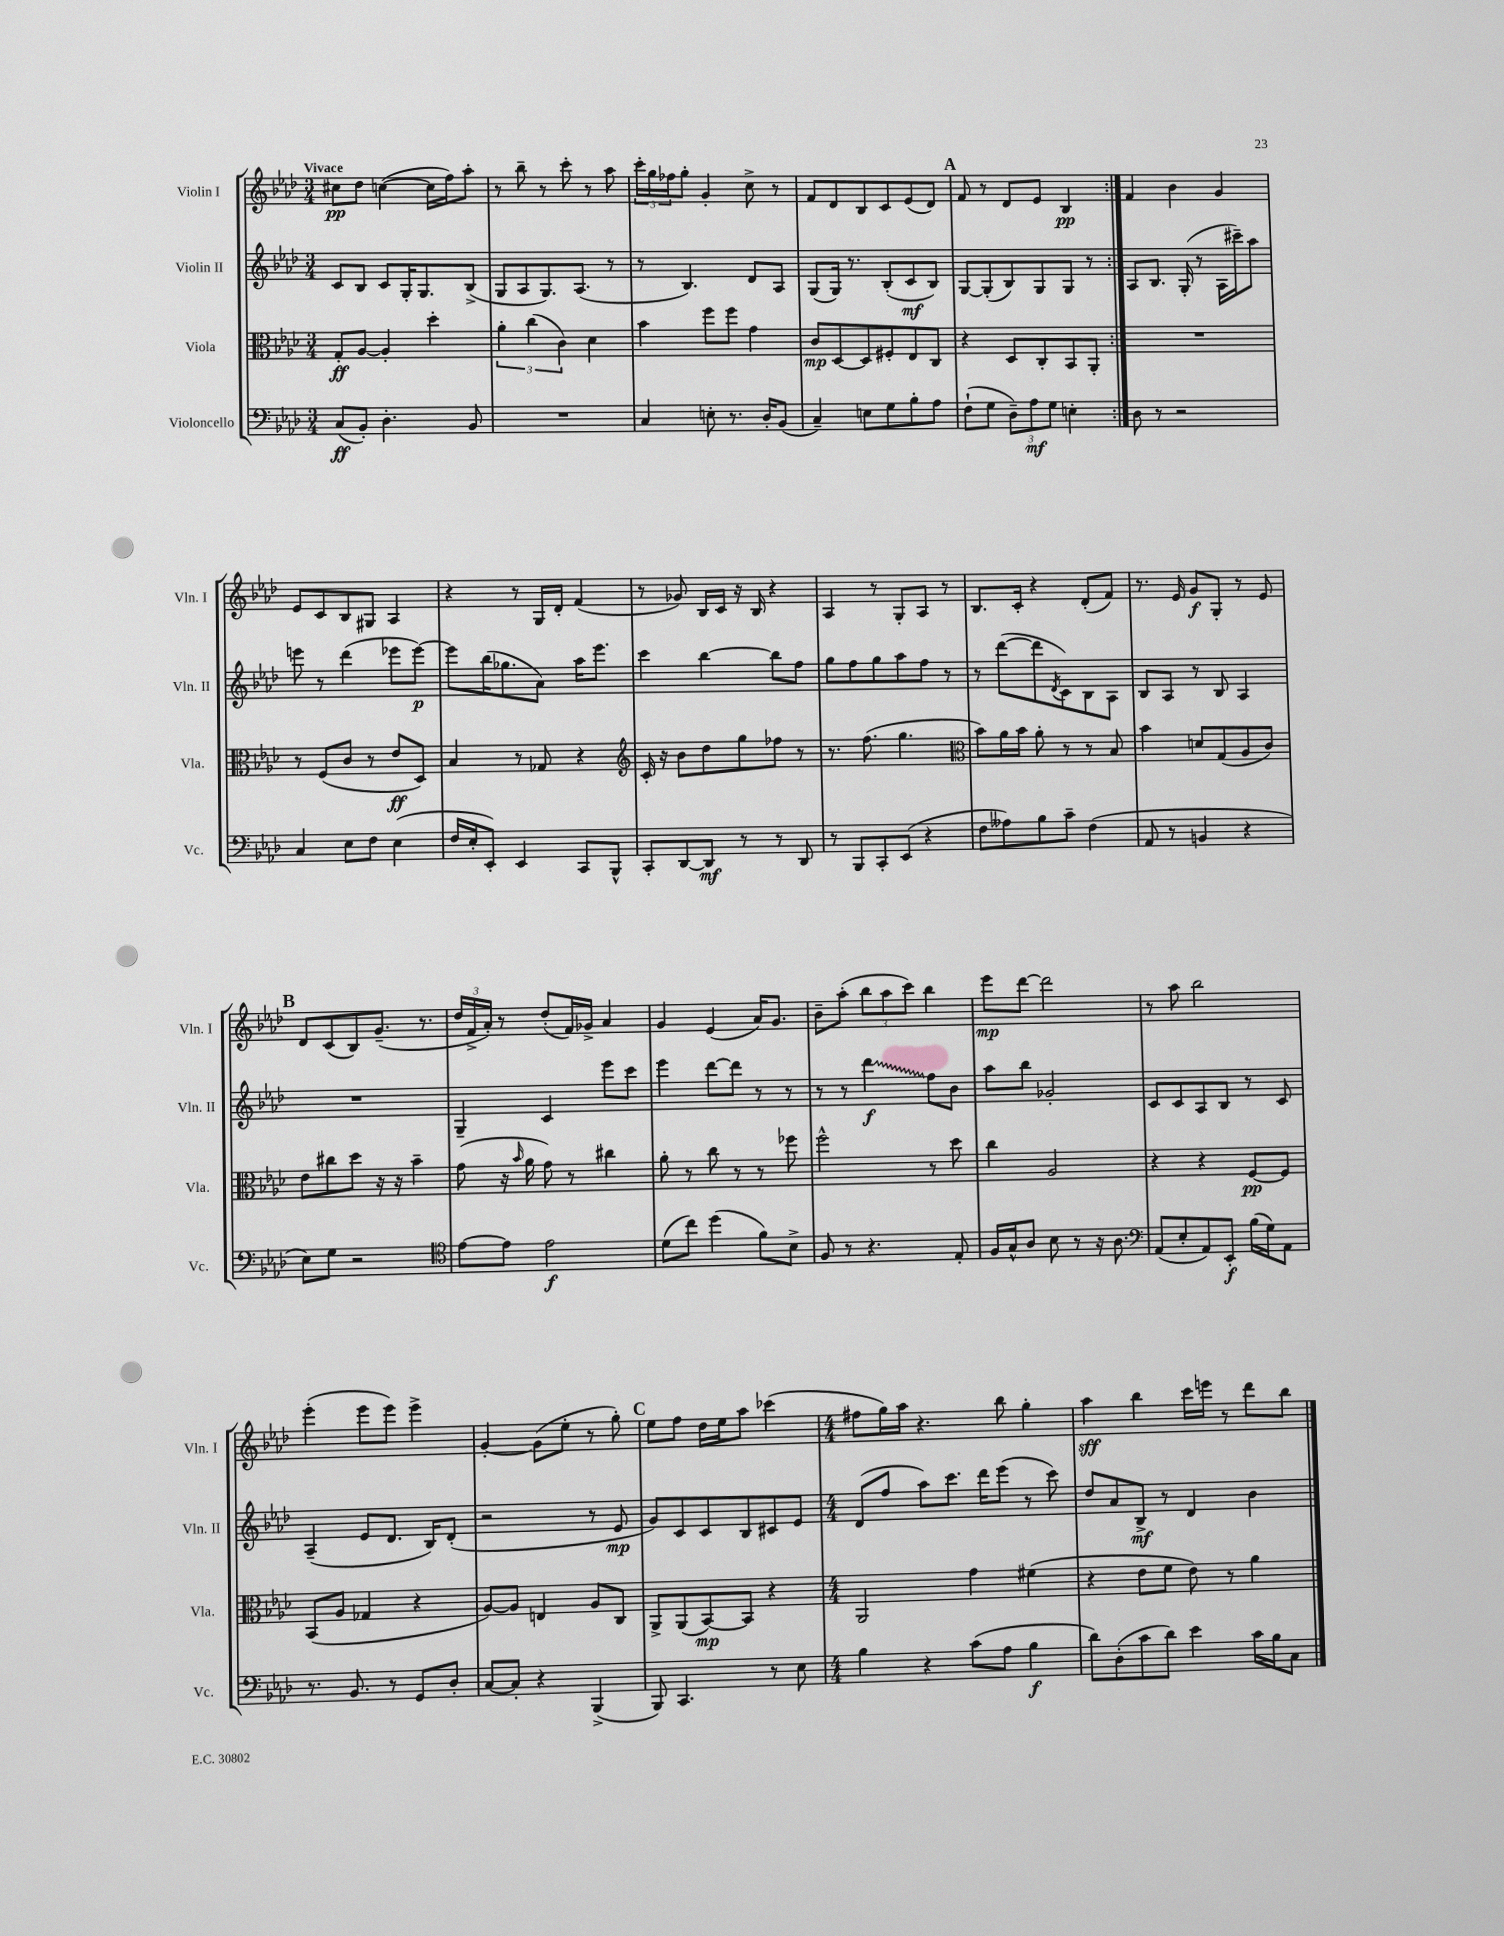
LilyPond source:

<<
\new StaffGroup <<
\new Staff = "s0" \with { instrumentName = "Violin I" shortInstrumentName = "Vln. I" } {
    \clef treble \key aes \major \numericTimeSignature \time 3/4 \tempo "Vivace"
    \repeat volta 2 { cis''8\pp des''8 c''4~( c''16 f''16) aes''8-. |
    r8 bes''8-- r8 c'''8-. r8 aes''8 |
    \tuplet 3/2 { c'''16-. g''16 fes''16 } g''8-. g'4-. c''8-> r8 |
    f'8 des'8 bes8 c'8 ees'8( des'8) |
    \mark \markup { \bold "A" } f'8 r8 des'8 ees'8 bes4\pp | }
    f'4 bes'4 g'4 |
    ees'8 c'8 bes8 gis8 aes4 |
    r4 r8 g16 des'16-. f'4( |
    r8 ges'8) bes16 c'16 r16 bes16 r4 |
    aes4 r8 g8-. aes8 r8 |
    bes8. c'16-. r4 des'8-.( f'8) |
    r8. ees'16 g'8\f g8-. r8 ees'8 |
    \mark \markup { \bold "B" } des'8 c'8( bes8) g'8.--( r8. |
    \tuplet 3/2 { des''16 f'16-> aes'16-.) } r8 des''8-.( f'16) ges'16-> aes'4 |
    g'4 ees'4( aes'16) g'8. |
    bes'8-- aes''8-.( \tuplet 3/2 { bes''8 aes''8 c'''8) } bes''4 |
    ees'''8\mp des'''8~ des'''2 |
    r8 aes''8 bes''2 |
    ees'''4-.( ees'''8 ees'''8) ees'''4-> |
    g'4~-. g'8( ees''8-. r8 g''8-.) |
    \mark \markup { \bold "C" } ees''8 f''8 des''16 ees''16 aes''8 ces'''4( |
    \numericTimeSignature \time 4/4 fis''8 g''16) aes''16 r4. bes''8 g''4-. |
    aes''4\sff bes''4 c'''16 e'''16 r8 des'''8 bes''8 \bar "|." |
}
\new Staff = "s1" \with { instrumentName = "Violin II" shortInstrumentName = "Vln. II" } {
    \clef treble \key aes \major \numericTimeSignature \time 3/4
    \repeat volta 2 { c'8 bes8 c'8 g16-. g8. bes8->( |
    g8 aes8 g8.) aes8.( r8 |
    r8 bes4.) des'8 aes8 |
    g8( g16) r8. bes8-.( c'8\mf bes8) |
    \mark \markup { \bold "A" } g8~ g8-.( bes8) g8 g8 r8 | }
    aes8 bes8. g16-.( r8 aes16 cis'''16--) aes''8 |
    e'''8 r8 des'''4( ees'''8 ees'''8~\p) |
    ees'''8 bes''16( ges''8. aes'8) aes''16 ees'''8. |
    c'''4 bes''4~ bes''8 f''8 |
    g''8 f''8 g''8 aes''8 f''8 r8 |
    r8 des'''8~( des'''8 \acciaccatura { des'8 } c'8) bes8 aes8 |
    bes8 aes8 r8 bes8 aes4 |
    \mark \markup { \bold "B" } R2. |
    g4-- c'4 ees'''8 c'''8 |
    ees'''4 des'''8~ des'''8 r8 r8 |
    r8 r8 \once \override Glissando.style = #'zigzag des'''4\glissando\f f''8 bes'8 |
    aes''8 bes''8 ges'2-. |
    c'8 c'8 aes8 bes8 r8 c'8 |
    aes4--( ees'8 des'8. bes16) des'8-.( |
    r2 r8 ees'8\mp |
    \mark \markup { \bold "C" } g'8) c'8 c'8 bes8 cis'8 ees'8 |
    \numericTimeSignature \time 4/4 des'8( f''8 aes''8) c'''8. des'''16 ees'''8( r8 c'''8) |
    des''8 aes'8 bes8->\mf r8 des'4 bes'4 \bar "|." |
}
\new Staff = "s2" \with { instrumentName = "Viola" shortInstrumentName = "Vla." } {
    \clef alto \key aes \major \numericTimeSignature \time 3/4
    \repeat volta 2 { g8-.\ff aes8~ aes4-. des''4-. |
    \tuplet 3/2 { aes'4-. c''4( c'4) } des'4 |
    bes'4 f''8 f''8 g'4 |
    c'8\mp des8~ des8 fis8-. ees8 c8 |
    \mark \markup { \bold "A" } r4 des8 c8-. bes,8 aes,8-. | }
    R2. |
    r8 f8( c'8 r8 ees'8\ff des8) |
    bes4 r8 ges8 r4 |
    \clef treble c'16-. r16 bes'8 des''8 g''8 fes''8 r8 |
    r8. f''8.( g''4. |
    \clef alto bes'8) aes'16 bes'16 aes'8-. r8 r8 bes8 |
    bes'4 d'8 g8( aes8 c'8) |
    \mark \markup { \bold "B" } ees'8 cis''8 des''8 r16 r16 bes'4-- |
    g'8( r16 \grace { bes'16 } aes'16 g'8) r8 cis''4 |
    aes'8-. r8 c''8 r8 r8 fes''8 |
    f''2-^ r8 des''8 |
    c''4 aes2 |
    r4 r4 f8~\pp f8 |
    bes,8( aes8 ges4 r4 |
    aes8~) aes8 e4 aes8 c8 |
    \mark \markup { \bold "C" } aes,8-> aes,8( bes,8~\mp) bes,8 r4 |
    \numericTimeSignature \time 4/4 aes,2 g'4 fis'4( |
    r4 ees'8 f'8 ees'8) r8 aes'4 \bar "|." |
}
\new Staff = "s3" \with { instrumentName = "Violoncello" shortInstrumentName = "Vc." } {
    \clef bass \key aes \major \numericTimeSignature \time 3/4
    \repeat volta 2 { c8\ff( bes,8-.) des4.-. bes,8 |
    R2. |
    c4 e8-. r8. des16-. bes,8( |
    c4--) e8 g8 bes8-. aes8 |
    \mark \markup { \bold "A" } f8-!( g8 \tuplet 3/2 { des8--) aes8\mf g8 } e4-. | }
    des8 r8 r2 |
    c4 ees8 f8 ees4( |
    f16 ees16-. ees,8-.) ees,4 c,8 bes,,8-^ |
    c,8-. des,8~ des,8\mf r8 r8 des,8 |
    r8 bes,,8 c,8-. ees,8( r4 |
    f8 aeses8) bes8 c'8-- f4( |
    aes,8 r8 b,4 r4 |
    \mark \markup { \bold "B" } ees8) g8 r2 |
    \clef tenor ees'8~ ees'8 ees'2\f |
    des'8( c''8) des''4( f'8) bes8-> |
    f8 r8 r4. ees8-. |
    f16 g16-^ aes8 bes8 r8 r16 aes8. |
    \clef bass aes,8( ees8-. aes,8) ees,8-.\f bes16( g16) aes,8 |
    r8. bes,8. r8 g,8 des8-. |
    c8~ c8-. r4 bes,,4->( |
    \mark \markup { \bold "C" } bes,,8) c,4. r8 ees8 |
    \numericTimeSignature \time 4/4 bes4 r4 c'8( aes8 bes4\f |
    des'8) des8-.( c'8 des'8) ees'4 c'16 bes16 c8 \bar "|." |
}
>>
>>
\layout { \context { \Score \remove "Bar_number_engraver" } }
